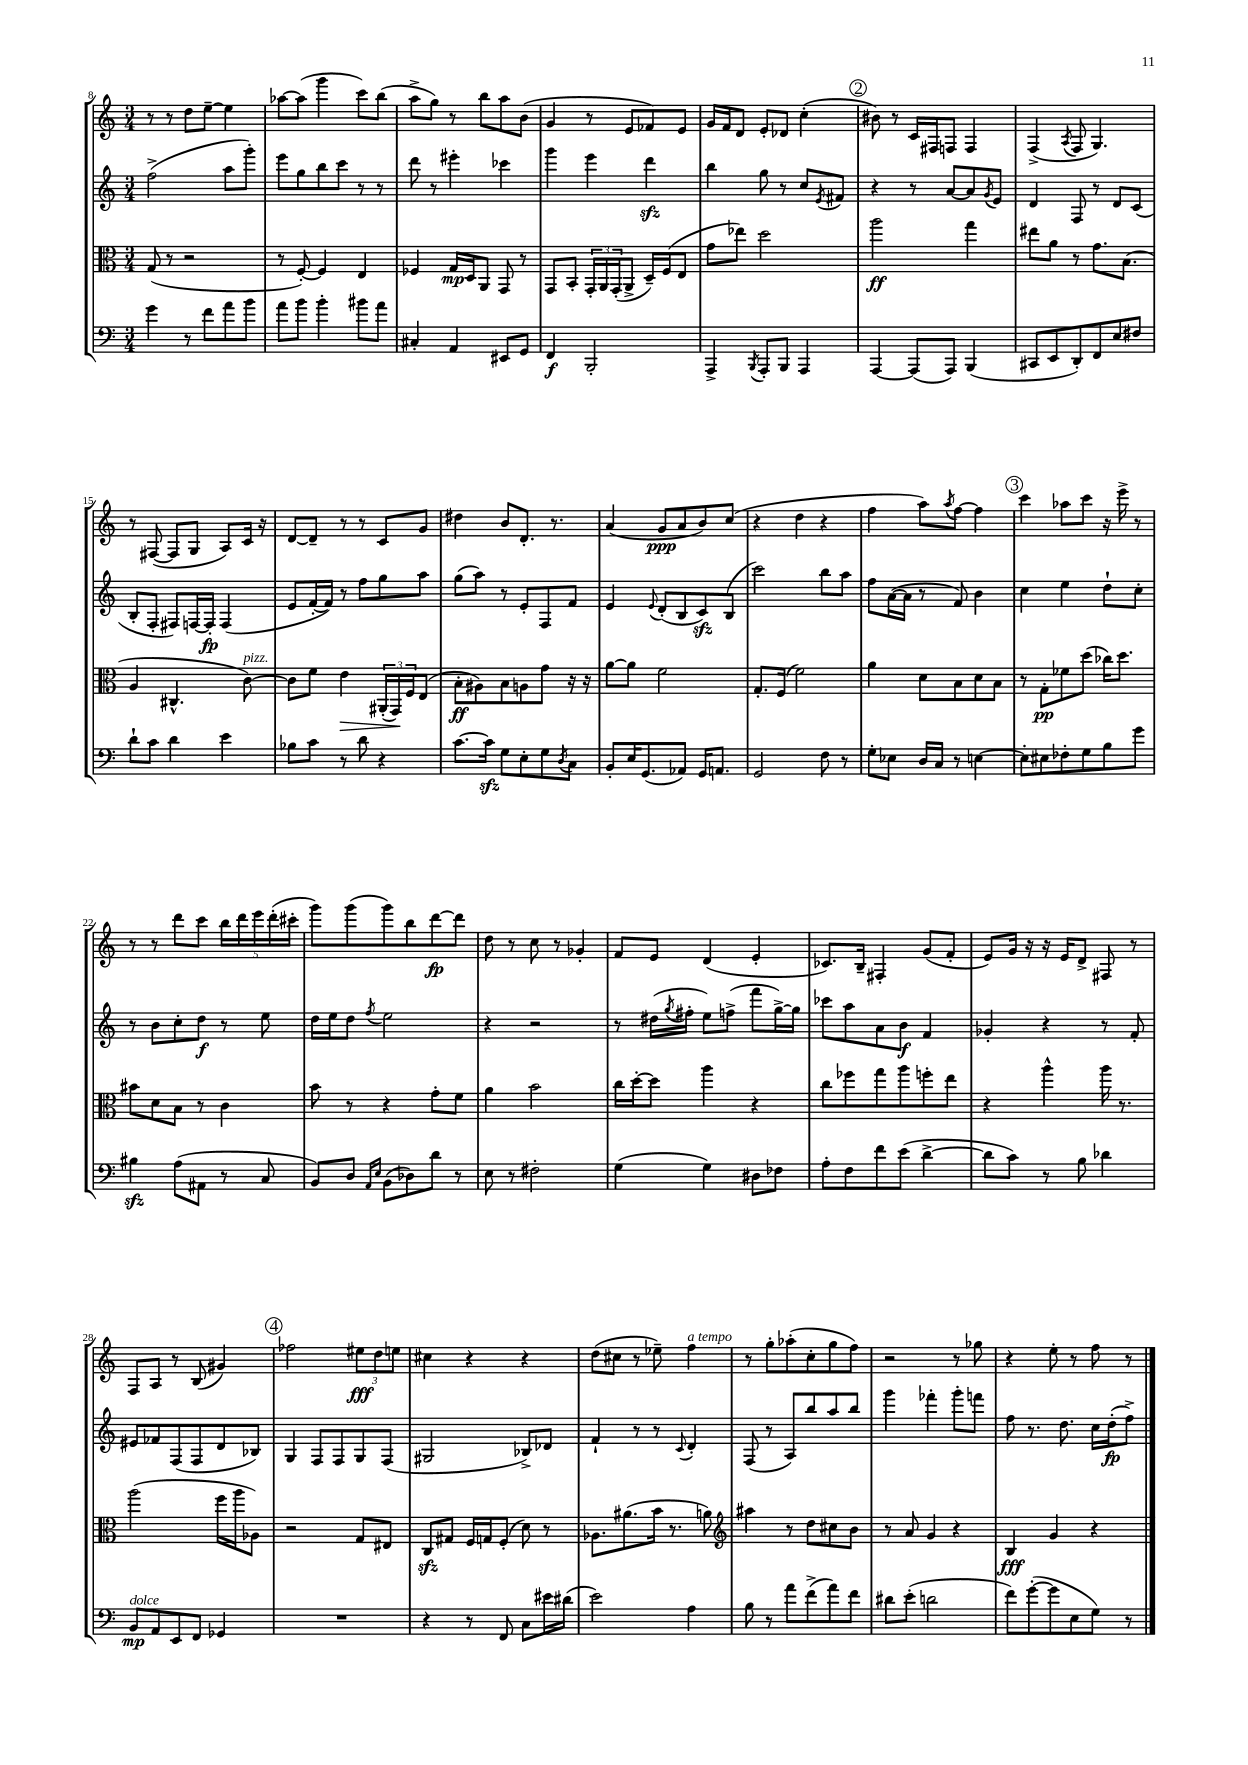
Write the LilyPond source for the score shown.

<<
\new StaffGroup <<
\new Staff = "s0" {
    \clef treble \key c \major \numericTimeSignature \time 3/4
    r8 r8 d''8 e''8~-- e''4 |
    aes''8~ aes''8( g'''4 c'''8) b''8( |
    a''8-> g''8) r8 b''8 a''8 b'8( |
    g'4 r8 e'8 fes'8) e'8 |
    g'16 f'16 d'8 e'8-. des'8 c''4-.( |
    \mark \markup { \circle "2" } bis'8) r8 c'16 fis16 f8 f4 |
    f4->( \acciaccatura { a8 } f8 g4.) |
    r8 fis8~( fis8 g8 a8) c'16 r16 |
    d'8~ d'8-- r8 r8 c'8 g'8 |
    dis''4 b'8 d'8.-. r8. |
    a'4( g'8\ppp a'8 b'8) c''8( |
    r4 d''4 r4 |
    f''4 a''8) \acciaccatura { a''8 } f''8~ f''4 |
    \mark \markup { \circle "3" } c'''4 aes''8 c'''8 r16 e'''16-> r8 |
    r8 r8 d'''8 c'''8 \tuplet 5/4 { b''16 d'''16 e'''16 d'''16-.( cis'''16-. } |
    g'''8) g'''8( g'''8) b''8 d'''8~\fp d'''8 |
    d''8 r8 c''8 r8 ges'4-. |
    f'8 e'8 d'4( e'4-. |
    ces'8.) b16-- fis4-. g'8( f'8-. |
    e'8) g'16 r16 r16 e'16 d'8-> fis8 r8 |
    f8 a8 r8 b8( gis'4) |
    \mark \markup { \circle "4" } fes''2 \tuplet 3/2 { eis''8\fff d''8 e''8 } |
    cis''4 r4 r4 |
    d''8( cis''8 r8 ees''8--) f''4^\markup { \italic "a tempo" } |
    r8 g''8-. aes''8-.( c''8-. g''8 f''8) |
    r2 r8 ges''8 |
    r4 e''8-. r8 f''8 r8 \bar "|." |
}
\new Staff = "s1" {
    \clef treble \key c \major \numericTimeSignature \time 3/4
    f''2->( a''8 g'''8-.) |
    e'''8 g''8 b''8 c'''8 r8 r8 |
    d'''8 r8 eis'''4-. ces'''4 |
    g'''4 e'''4 d'''4\sfz |
    b''4 g''8 r8 c''8 \acciaccatura { e'8 } fis'8 |
    \mark \markup { \circle "2" } r4 r8 a'8~ a'8 \acciaccatura { g'8 } e'8 |
    d'4 f8 r8 d'8 c'8( |
    b8-. f8-. fis8) f16~ f16-.\fp f4( |
    e'8 f'16~-. f'16) r8 f''8 g''8 a''8 |
    g''8( a''8) r8 e'8-. f8 f'8 |
    e'4 \appoggiatura { e'8 } d'8-.( b8 c'8\sfz) b8( |
    c'''2) b''8 a''8 |
    f''8 a'16~( a'16 r8 f'8) b'4 |
    \mark \markup { \circle "3" } c''4 e''4 d''8-! c''8-. |
    r8 b'8 c''8-. d''8\f r8 e''8 |
    d''16 e''16 d''8 \acciaccatura { f''8 } e''2 |
    r4 r2 |
    r8 dis''16( \acciaccatura { g''8 } fis''16-. e''8) f''8->( f'''8 g''16~->) g''16 |
    ces'''8 a''8 a'8 b'8\f f'4 |
    ges'4-. r4 r8 f'8-. |
    eis'8 fes'8 f8( f8 d'8 bes8) |
    \mark \markup { \circle "4" } g4 f8 f8 g8 f8( |
    gis2 bes8->) des'8 |
    f'4-! r8 r8 \appoggiatura { c'8 } d'4-. |
    f8( r8 a8) b''8 a''8 b''8 |
    g'''4 fes'''4-. g'''8-. f'''8 |
    f''8 r8. d''8. c''16 d''16-.\fp( f''8->) \bar "|." |
}
\new Staff = "s2" {
    \clef alto \key c \major \numericTimeSignature \time 3/4
    g8( r8 r2 |
    r8 f8~-.) f4 e4 |
    fes4 g16\mp d16 a,8 g,8 r8 |
    g,8 b,8-. \tuplet 3/2 { g,16-. a,16 g,16-.( } a,8-> d16--) f16( e8 |
    g'8 ees''8) d''2 |
    \mark \markup { \circle "2" } a''2\ff g''4 |
    eis''8 a'8 r8 g'8. b8.( |
    a4 cis4.-^ c'8~^\markup { \italic "pizz." }) |
    c'8 f'8 e'4\> \tuplet 3/2 { ais,16-.( g,16\!) f16 } e8( |
    b8-.\ff ais8) b8 a8 g'8 r16 r16 |
    a'8~ a'8 f'2 |
    g8.-. f16( f'2) |
    a'4 d'8 b8 d'8 b8 |
    \mark \markup { \circle "3" } r8 g8-.\pp fes'8 d''8( ces''16) d''8. |
    bis'8 d'8 b8 r8 c'4 |
    b'8 r8 r4 g'8-. f'8 |
    a'4 b'2 |
    c''16 d''16~-. d''8 a''4 r4 |
    c''8 fes''8 g''8 a''8 f''8-. e''8 |
    r4 a''4-^ a''16 r8. |
    a''2( f''16 a''16 aes8) |
    \mark \markup { \circle "4" } r2 g8 eis8 |
    c8\sfz gis8 f16 g16 f8-.( d'8) r8 |
    aes8. ais'8.( b'16 r8. a'8) |
    \clef treble ais''4 r8 d''8 cis''8 b'8 |
    r8 a'8 g'4 r4 |
    b4\fff g'4 r4 \bar "|." |
}
\new Staff = "s3" {
    \clef bass \key c \major \numericTimeSignature \time 3/4
    g'4 r8 f'8 a'8 b'8 |
    a'8 b'8 b'4-. bis'8 a'8 |
    cis4-. a,4 eis,8 g,8 |
    f,4\f b,,2-. |
    a,,4-> \acciaccatura { b,,8 } a,,8-. b,,8 a,,4 |
    \mark \markup { \circle "2" } a,,4~ a,,8( a,,8) b,,4( |
    cis,8 e,8 d,8-.) f,8 e8 fis8 |
    d'8-! c'8 d'4 e'4 |
    bes8 c'8 r8 d'8 r4 |
    c'8.~ c'16\sfz g8 e8-. g8 \acciaccatura { d8 } c8 |
    b,8-. e16 g,8.( aes,8) g,16 a,8. |
    g,2 f8 r8 |
    g8-. ees8 d16 c16 r8 e4~ |
    \mark \markup { \circle "3" } e8-. eis8 fes8-. g8 b8 g'8 |
    bis4\sfz a8( ais,8 r8 c8 |
    b,8) d8 \grace { a,16 e16 } b,8( des8) d'8 r8 |
    e8 r8 fis2-. |
    g4( g4) dis8 fes8 |
    a8-. f8 f'8 e'8( d'4~-> |
    d'8 c'8) r8 b8 des'4 |
    b,8\mp^\markup { \italic "dolce" } a,8 e,8 f,8 ges,4 |
    \mark \markup { \circle "4" } R2. |
    r4 r8 f,8 c8 eis'16 dis'16( |
    e'2) a4 |
    b8 r8 a'8 f'8->( a'8) f'8 |
    dis'8 e'8-.( d'2 |
    f'8) g'8~-.( g'8 e8 g8) r8 \bar "|." |
}
>>
>>
\layout { \context { \Score currentBarNumber = #8 } }
